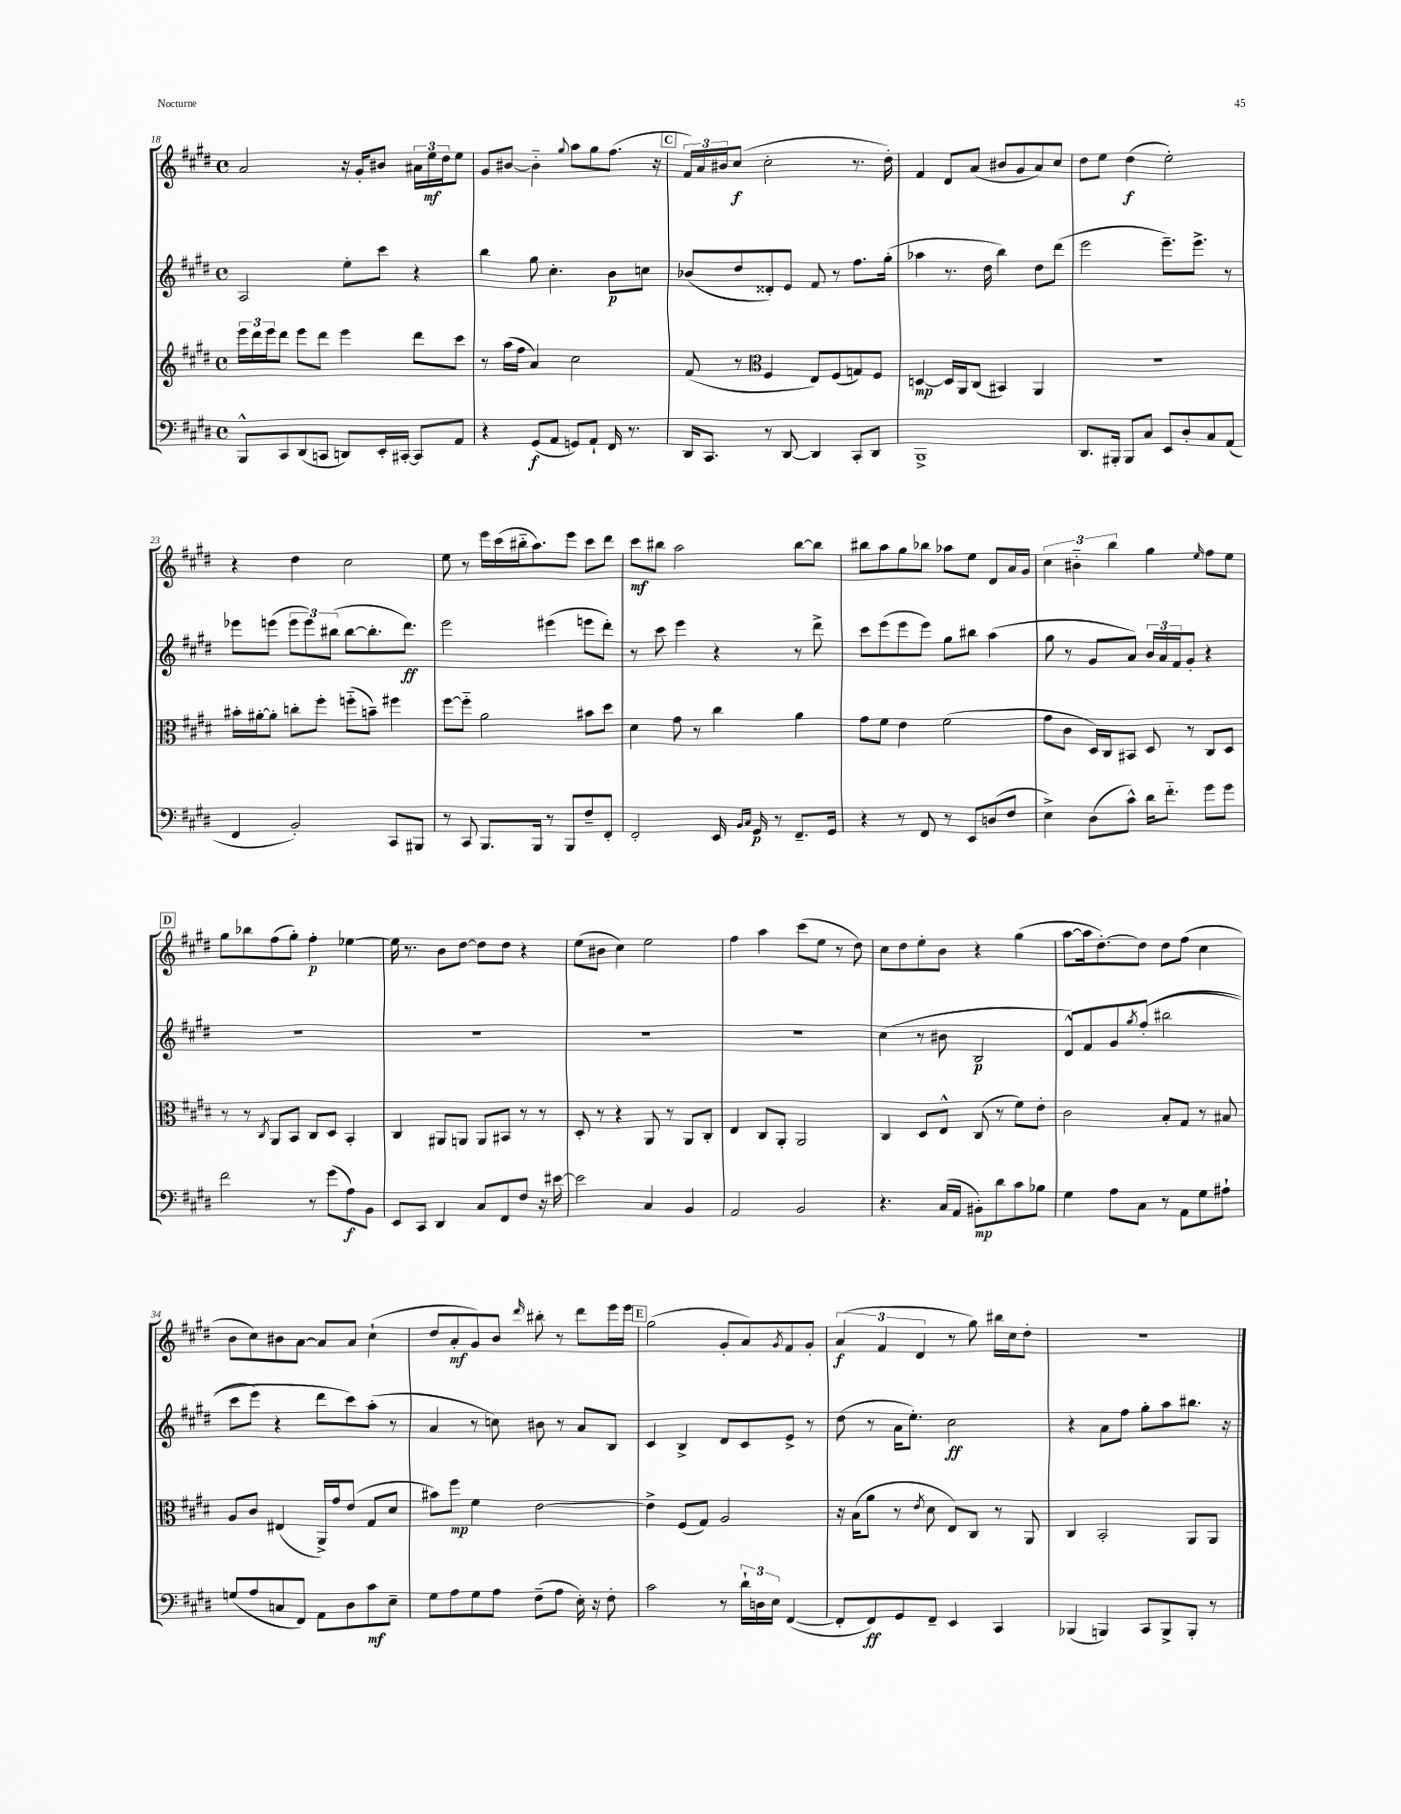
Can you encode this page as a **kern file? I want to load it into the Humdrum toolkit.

**kern	**kern	**kern	**kern
*staff4	*staff3	*staff2	*staff1
*clefF4	*clefG2	*clefG2	*clefG2
*k[f#c#g#d#]	*k[f#c#g#d#]	*k[f#c#g#d#]	*k[f#c#g#d#]
*M4/4	*M4/4	*M4/4	*M4/4
*met(c)	*met(c)	*met(c)	*met(c)
8BBB^^/L	24eee\LL	2A/	2a/
.	24ddd#\	.	.
.	24eee\J	.	.
8CC#/	8ddd#\J	.	.
(8DD#/	8eee\L	.	.
8CC/J	8ddd#\J	.	.
8DD/L)	4eee\	8ee'\L	16r
.	.	.	16g#'/LK
16EE'/L	.	8ccc#\J	8b#/J
[16CC#'/JJ	.	.	.
8CC#/]L	8ddd#\L	4r	24a#\LL
.	.	.	24ee\
.	.	.	24dd#\J
8AA/J	8ccc#\J	.	8ee\J
=	=	=	=
4r	8r	4bb\	8g#/L
.	(16aa\LL	.	[8b#/J
.	16ff#\JJ	.	.
(8GG#/L	4a/)	8gg#\	4b#'~\]
8AA/J	.	4.cc#'\	.
.	.	.	8qqgg#/
8GG/L)	2cc#\	.	8aa\L
8AA`/J	.	.	8gg#\
16FF#/	.	8b\L	(8.ff#\J
8.r	.	.	.
.	.	8cc\J	.
.	.	.	16r
=	=	=	=
16DD#/LK	(8f#/	(8b-/L	24f#/LL)
.	.	.	24a/
8.CC#/J	.	.	.
.	.	.	24b#/J
.	8r	8dd#/	(8cc#/J
*	*clefC3	*	*
8r	4F#/	8d##'/)	2cc#'\
[8DD#/	.	8e/J	.
4DD#/]	8E/L)	8f#/	.
.	(8F#/	8r	.
8CC#'/L	8G/)	8.ff#\L	8.r
8DD#/J	8F#/J	.	.
.	.	(16gg#'\Jk	16dd#'\)
=	=	=	=
1BBB^	[4D/	4aa-\	4f#/
.	16D/]LL	8.r	8d#/L
.	16AA/J	.	.
.	(8C#/J	.	(8a/J
.	.	16dd#\	.
.	4BB#/)	4bb\)	8b#/L
.	.	.	8g#/
.	4AA/	8dd#\L	8a/)
.	.	(8ddd#\J	8cc#/J
=	=	=	=
8.DD#/L	1r	2eee\	8dd#\L
.	.	.	8ee\J
16BBB#'/Jk	.	.	.
8BBB#/L	.	.	(4dd#\
8C#/J	.	.	.
8EE/L	.	8.eee~\L)	2ee'\)
8D#'/	.	.	.
.	.	8.eee^\J	.
8C#/	.	.	.
(8AA/J	.	8r	.
=	=	=	=
4FF#/	16b#'\LL	8eee-\L	4r
.	[16a#'\J	.	.
.	8a#'\]J	(8eee\J	.
2BB'/)	8cc'\L	12eee\L	4dd#\
.	.	12eee\)	.
.	8ff#'\J	.	.
.	.	(12bb#\J	.
.	(8ff'~\L	[8bb#\L	2cc#\
.	8b~\J)	8.bb#'\]	.
8CC#/L	4ff#\	.	.
.	.	8.ddd#\J)	.
8BBB#/J	.	.	.
=	=	=	=
8r	[8ff#\L	2eee\	8ee\
8CC#/	8ff#'~\]J	.	8r
8.BBB/L	2a\	.	16eee\LL
.	.	.	(16ccc#\
.	.	.	16bb#'~\J
16BBB/Jk	.	.	8.aa\)
8r	.	(4eee#\	.
8BBB/L	.	.	8eee\J
8F#~/	8b#\L	8eee\L	8ccc#\L
8FF#'/J	8dd#\J	8ddd#'\J)	8ddd#\J
=	=	=	=
2FF#'/	4d#\	8r	8ccc#\L
.	.	8ccc#\	8bb#\J
.	8g#\	4eee\	2aa\
.	8r	.	.
16EE/	4cc#\	4r	.
16qqBB/LL	.	.	.
16qqC#/JJ	.	.	.
16GG#/	.	.	.
8r	.	.	.
8.FF#~/L	4a\	8r	[8bb#\L
.	.	8ddd#^\	8bb#\]J
16GG#/Jk	.	.	.
=	=	=	=
4r	8g#\L	8ccc#\L	8bb#\L
.	8f#\J	(8eee\	8aa\
8r	4e\	8eee\	8gg#\
8FF#/	.	8eee\J)	8bb-\J
8r	(2f#\	8gg#\L	8aa-\L
8EE/L	.	8bb#\J	8ee\J
(8D/	.	(4aa\	8d#/L
8F#/J	.	.	16a/L
.	.	.	16g#/JJ
=	=	=	=
4E^\)	8g#\L	8gg#\	6cc#\
.	8c#\J	8r	.
.	.	.	6b#'~\
(8D#\L	16D#/LL)	8g#/L	.
.	16C#/J	.	.
.	.	.	6bb\
8c#^^\J)	8BB#/J	8a/J)	.
16d#\LK	8D#/	24b/LL	4gg#\
.	.	24a/	.
8.f#'~\J	.	.	.
.	.	24f#/J	.
.	8r	8g#'/J	.
.	.	.	16qqee/
8g#\L	8C#/L	4r	8ff#\L
8g#\J	8D#/J	.	8ee\J
=	=	=	=
2f#\	8r	1r	8gg#\L
.	8r	.	8bb-\
.	8qC#/	.	.
.	8AA/L	.	(8ff#\
.	8BB/J	.	8gg#'\J)
8r	8C#/L	.	4ff#'\
(8g#\L	8D#/J	.	.
8A\)	4BB'/	.	[4ee-\
8BB\J	.	.	.
=	=	=	=
8EE/L	4C#/	1r	16ee-\]
.	.	.	8.r
8CC#/J	.	.	.
4DD#/	8AA#/L	.	8b\L
.	8AA/J	.	[8dd#\J
8C#/L	8AA/L	.	8dd#\]L
8FF#/	8BB#/J	.	8dd#\J
8F#/J	8r	.	4r
16r	8r	.	.
[16e#\	.	.	.
=	=	=	=
2e#\]	8D#'/	1r	(8ee\L
.	8r	.	8b#\J
.	4r	.	4cc#\)
4C#/	8AA/	.	2ee\
.	8r	.	.
4BB/	8AA/L	.	.
.	8C#'/J	.	.
=	=	=	=
2AA/	4E/	1r	4ff#\
.	8C#/L	.	4aa\
.	8AA'/J	.	.
2BB/	2AA/	.	(8ccc#\L
.	.	.	8ee\J
.	.	.	8r
.	.	.	8dd#\)
=	=	=	=
4.r	4C#/	(4cc#\	8cc#\L
.	.	.	8dd#\
.	8D#/L	8r	8ee'\
(16C#/LL	8E^^/J	8b#\	8b\J
16AA/JJ	.	.	.
8BB#'\L)	(8C#/	2B/	4r
8d#\	8r	.	.
8c#\	8f#\L)	.	(4gg#\
8B-\J	8e'\J	.	.
=	=	=	=
4G#\	2c#\	8d#^^/L)	[8aa\L
.	.	8f#/	16aa\]k
.	.	.	[8.dd#'\)
8A\L	.	8g#/	.
.	.	8qgg#/	.
8C#\J	.	&((8ff#'/J	8dd#\]J
8r	8B'/L	2bb#\	8dd#\L
8AA\L	8G#/J	.	(8ff#\J
8G#\	8r	.	4cc#\
8A#`\J	8B#/	.	.
=	=	=	=
(8G/L	8A/L	8ccc#\L	8b\L
8A/	8c#/J	8eee\J)	8cc#\)
8C/	(4E#/	4r	8b#\
8FF#/J)	.	.	[8a\J
8AA\L	16AA^/LL)	8ddd#\L	8a/]L
.	16g#/J	.	.
8D#\	(8e/J	8ccc#\&)	8a/J
8c#\	8G#/L	(8aa'\J	(4cc#`\
8E~\J	8d#/J	8r	.
=	=	=	=
8G#\L	8b#\L)	4a/	8dd#/L
8A\	8ff#\J	.	8a'/
8G#\	4f#\	8r	8g#/)
8A\J	.	8cc\)	8b/J
.	.	.	16qqddd#/
(8F#~\L	[2e\	8b#\	8bb#'\
8A\J	.	8r	8r
16E'\)	.	8a/L	8ddd#\L
16r	.	.	.
8F#'\	.	8B/J	16eee\L
.	.	.	16eee\JJ
=	=	=	=
2c#\	4e^\]	4c#/	(2gg#\
.	(8F#/L	4B^/	.
.	8G#/J)	.	.
8r	2A/	8d#/L	8g#'/L
24d#`\LL	.	8c#/	8a/)
24D\	.	.	.
24E\JJ	.	.	.
.	.	.	8qg#/
([4FF#/	.	8e^/J	8f#/
.	.	8r	8g#'/J
=	=	=	=
8FF#'/]L	16r	(8dd#\	(6a/
.	(16B\LK	.	.
8FF#/)	8a\J	8r	.
.	.	.	6f#/
8GG#/	8r	16a\LK	.
.	.	8.ee'\J)	.
.	.	.	6d#/
.	8qe/	.	.
8FF#~/J	8d#\	.	.
4EE/	8E/L)	2cc#\	8r
.	8C#/J	.	8gg#\)
4CC#/	8r	.	16bb#\LL
.	.	.	16cc#\J
.	8AA/	.	8dd#'\J
=	=	=	=
(4BBB-/	4C#/	4r	1r
4BBB/)	2BB'/	8a\L	.
.	.	8ff#\J	.
8CC#/L	.	8gg#'\L	.
8BBB^/	.	8aa\	.
8BBB'/J	8AA/L	8.bb#\J	.
8r	8AA/J	.	.
.	.	16r	.
==	==	==	==
*-	*-	*-	*-
